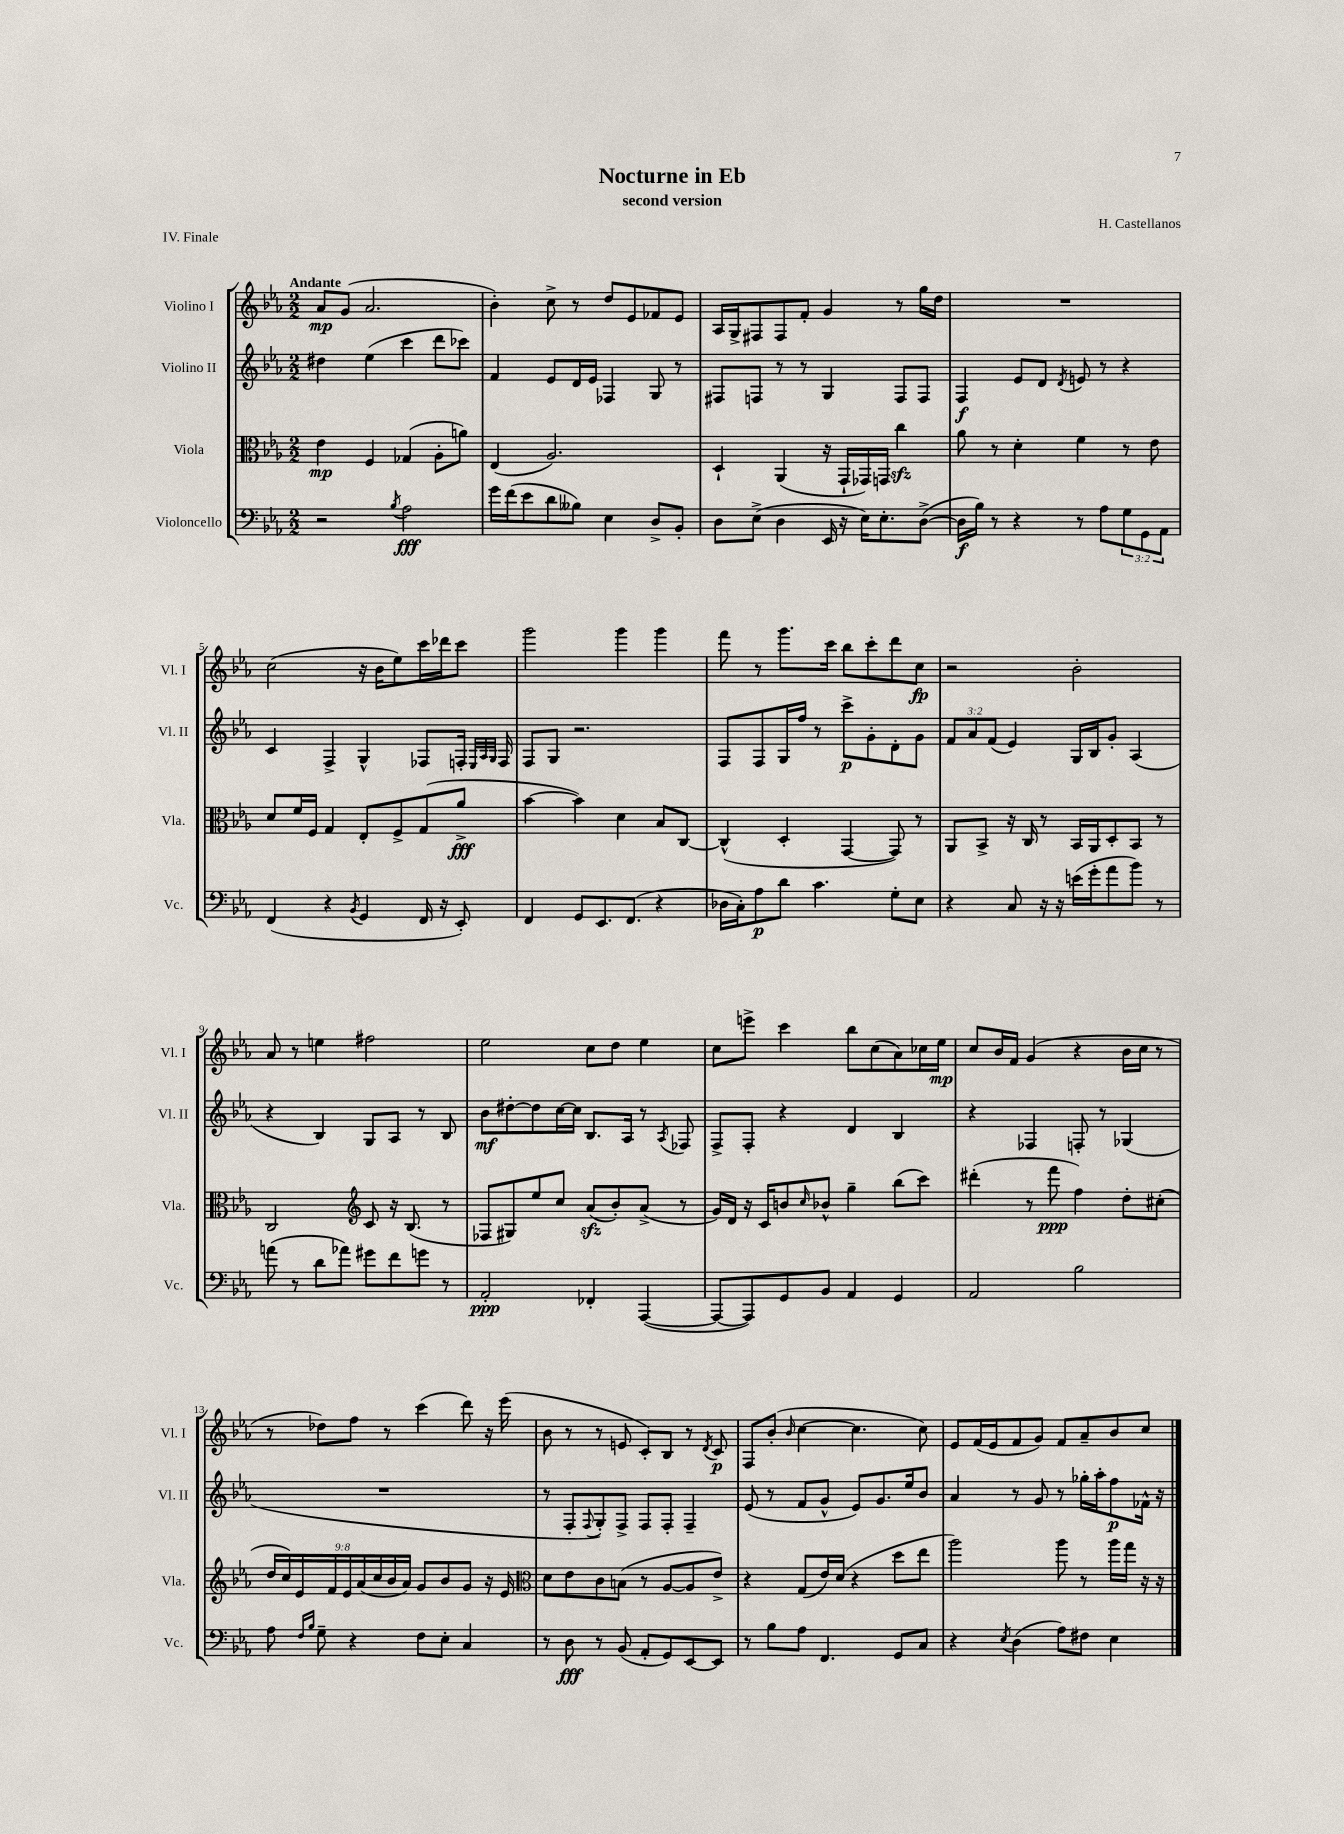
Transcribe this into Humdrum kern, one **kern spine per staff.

**kern	**kern	**kern	**kern
*staff4	*staff3	*staff2	*staff1
*clefF4	*clefC3	*clefG2	*clefG2
*k[b-e-a-]	*k[b-e-a-]	*k[b-e-a-]	*k[b-e-a-]
*M2/2	*M2/2	*M2/2	*M2/2
2r	4e-\	4dd#\	8a-/L
.	.	.	(8g/J
.	4F/	(4ee-\	2.a-/
8qB-/	.	.	.
2A-\	(4G-/	4ccc\	.
.	8A-'\L	8ddd\L	.
.	8a\J)	8ccc-\J)	.
=	=	=	=
16g\LL	(4E-/	4f/	4b-'\)
(16f\J	.	.	.
8e-\	.	.	.
8d\	2.A-/)	8e-/L	8cc^\
8B--\J)	.	16d/L	8r
.	.	16e-/JJ	.
4E-\	.	4F-/	8dd/L
.	.	.	8e-/
8D^/L	.	8G/	8f-/
8BB-'/J	.	8r	8e-/J
=	=	=	=
8D\L	4D`/	8F#/L	16A-/LL
.	.	.	16G^/J
(8E-^\J	.	8F/J	8F#/
4D\	(4AA-/	8r	8F#/
.	.	8r	8f'/J
16EE-/	16r	4G/	4g/
16r	16GG`/LL	.	.
16E-\LK)	16GG-/)	.	.
8.E-'\	16GG/JJ	.	.
.	4cc\	8F/L	8r
([8D^\J	.	8F/J	16gg\LL
.	.	.	16dd\JJ
=	=	=	=
16D\]LL	8a-\	4F/	1r
16B-\JJ)	.	.	.
8r	8r	.	.
4r	4d'\	8e-/L	.
.	.	8d/J	.
.	.	8qd/	.
8r	4f\	8e/	.
8A-\L	.	8r	.
12G\	8r	4r	.
12GG\	.	.	.
.	8e-\	.	.
12AA-\J	.	.	.
=	=	=	=
(4FF/	8d/L	4c/	(2cc\
.	16f/L	.	.
.	16F/JJ	.	.
4r	4G/	4F^/	.
8qBB-/	.	.	.
4GG/	8E-'/L	4G^^/	16r
.	.	.	16b-\LK
.	8F^/	.	8ee-\)
16FF/	(8G/	8F-/L	16ccc\L
16r	.	.	16ddd-\J
8EE-'/)	8a-^/J	16F'/Jk	8ccc\J
.	.	32qqE-/LLL	.
.	.	32qqA-/	.
.	.	32qqG/JJJ	.
.	.	16F/	.
=	=	=	=
4FF/	[4b-\	8F/L	2ggg\
.	.	8G/J	.
8GG/L	4b-\])	2.r	.
8.EE-/	.	.	.
.	4d\	.	4ggg\
(8.FF/J	.	.	.
4r	8B-/L	.	4ggg\
.	[8C/J	.	.
=	=	=	=
16D-\LL	(4C^^/]	8F/L	8fff\
16C'\J)	.	.	.
8A-\	.	8F/	8r
8d\J	4D'/	16G/L	8.ggg\L
.	.	16ff/JJ	.
4.c\	.	8r	.
.	.	.	16ccc\Jk
.	[4GG/	8ccc^\L	8bb-\L
.	.	8g'\	8ccc'\
8G'\L	8GG/])	8d'\	8ddd\
8E-\J	8r	8g\J	8cc\J
=	=	=	=
4r	8AA-/L	12f/L	2r
.	.	12a-/	.
.	8BB-^/J	.	.
.	.	(12f/J	.
8C/	16r	4e-/)	.
.	16C/	.	.
16r	8r	.	.
16r	.	.	.
(16e\LL	16BB-/LL	16G/LL	2b-'\
16g'\J	16AA-/J	16B-/J	.
8a-\	8D'/	8g'/J	.
8b-\J)	8BB-/J	(4A-/	.
8r	8r	.	.
=	=	=	=
(8a\	2C/	4r	8a-/
8r	.	.	8r
8d\L	.	4B-/)	4ee\
8a-\J)	.	.	.
*	*clefG2	*	*
8g#\L	8c/	8G/L	2ff#\
8f\	16r	8A-/J	.
.	(8.B-/	.	.
8g\J	.	8r	.
8r	8r	8B-/	.
=	=	=	=
2AA-'/	8F-/L	8b-\L	2ee-\
.	8G#/)	[8dd#'\	.
.	8ee-/	8dd#\]	.
.	8cc/J	[16cc\L	.
.	.	16cc\]JJ	.
4FF-'/	(8a-/L	8.B-/L	8cc\L
.	8b-'/)	.	8dd\J
.	.	16A-/Jk	.
([4AAA-/	(8a-^/J	8r	4ee-\
.	.	8qA-/	.
.	8r	8F-/	.
=	=	=	=
8AAA-/_L	16g/LL)	8F^/L	8cc\L
.	16d/JJ	.	.
8AAA-/])	16r	8F'/J	8eee^\J
.	16c/LK	.	.
8GG/	8b/	4r	4ccc\
.	16qqcc/	.	.
8BB-/J	8b-^^/J	.	.
4AA-/	4gg~\	4d/	8bb-\L
.	.	.	(8cc\
4GG/	(8bb-\L	4B-/	8a-\)
.	8ccc\J)	.	16cc-\L
.	.	.	16ee-\JJ
=	=	=	=
2AA-/	(4ddd#'\	4r	8cc/L
.	.	.	16b-/L
.	.	.	16f/JJ
.	8r	4F-/	(4g/
.	8fff\	.	.
2B-\	4ff\)	8F'/	4r
.	.	8r	.
.	8dd'\L	(4G-/	16b-\LL
.	.	.	16cc\JJ
.	(8cc#'\J	.	8r
=	=	=	=
8A-\	18dd/LL	1r	8r
.	18cc/)	.	.
.	18e-/	.	.
16qqF/LL	.	.	.
16qqB-/JJ	.	.	.
8G~\	.	.	8dd-\L)
.	18f/	.	.
.	18e-/	.	.
4r	.	.	8ff\J
.	(18a-/	.	.
.	18cc/	.	.
.	.	.	8r
.	18b-/	.	.
.	18a-/JJ)	.	.
8F\L	8g/L	.	(4ccc\
8E-'\J	8b-/	.	.
4C/	8g/J	.	8ddd\)
.	16r	.	16r
.	16e-/	.	(16eee-\
=	=	=	=
*	*clefC3	*	*
8r	8d\L	8r	8b-\
8D\	8e-\	8F'/L	8r
.	.	8qqF/	.
8r	8c\	8G'/)	8r
(8BB-/	(8B\J	8F^/J	8e/
8AA-'/L	8r	8F/L	8c'/L)
8GG/)	[8A-/L	8F'/J	8B-/J
[8EE-/	8A-/]	4F~/	8r
.	.	.	8qd/
8EE-/]J	8e-^/J)	.	8c/
=	=	=	=
8r	4r	(8e-/	8F/L
8B-\L	.	8r	(8b-'/J
.	.	.	16qqb-/
8A-\J	(8G/L	8f/L	[4cc\
4.FF/	16e-/L)	8g^^/J	.
.	(16d/JJ	.	.
.	4r	8e-/L)	4.cc\]
.	.	8.g/	.
8GG/L	8dd\L	.	.
.	.	16ee-/k	.
8C/J	8ee-\J	8b-/J	8cc\)
=	=	=	=
4r	2aa-\)	4a-/	8e-/L
.	.	.	(16f/L
.	.	.	16e-/J
8qE-/	.	.	.
(4D\	.	8r	8f/
.	.	8g/	8g/J)
8A-\L)	8aa-\	8r	8f/L
8F#\J	8r	16gg-'\LL	8a-~/
.	.	16aa-'\J	.
4E-\	16aa-\LL	8ff\	8b-/
.	16gg\JJ	.	.
.	16r	16f-^^\Jk	8cc/J
.	16r	16r	.
==	==	==	==
*-	*-	*-	*-
